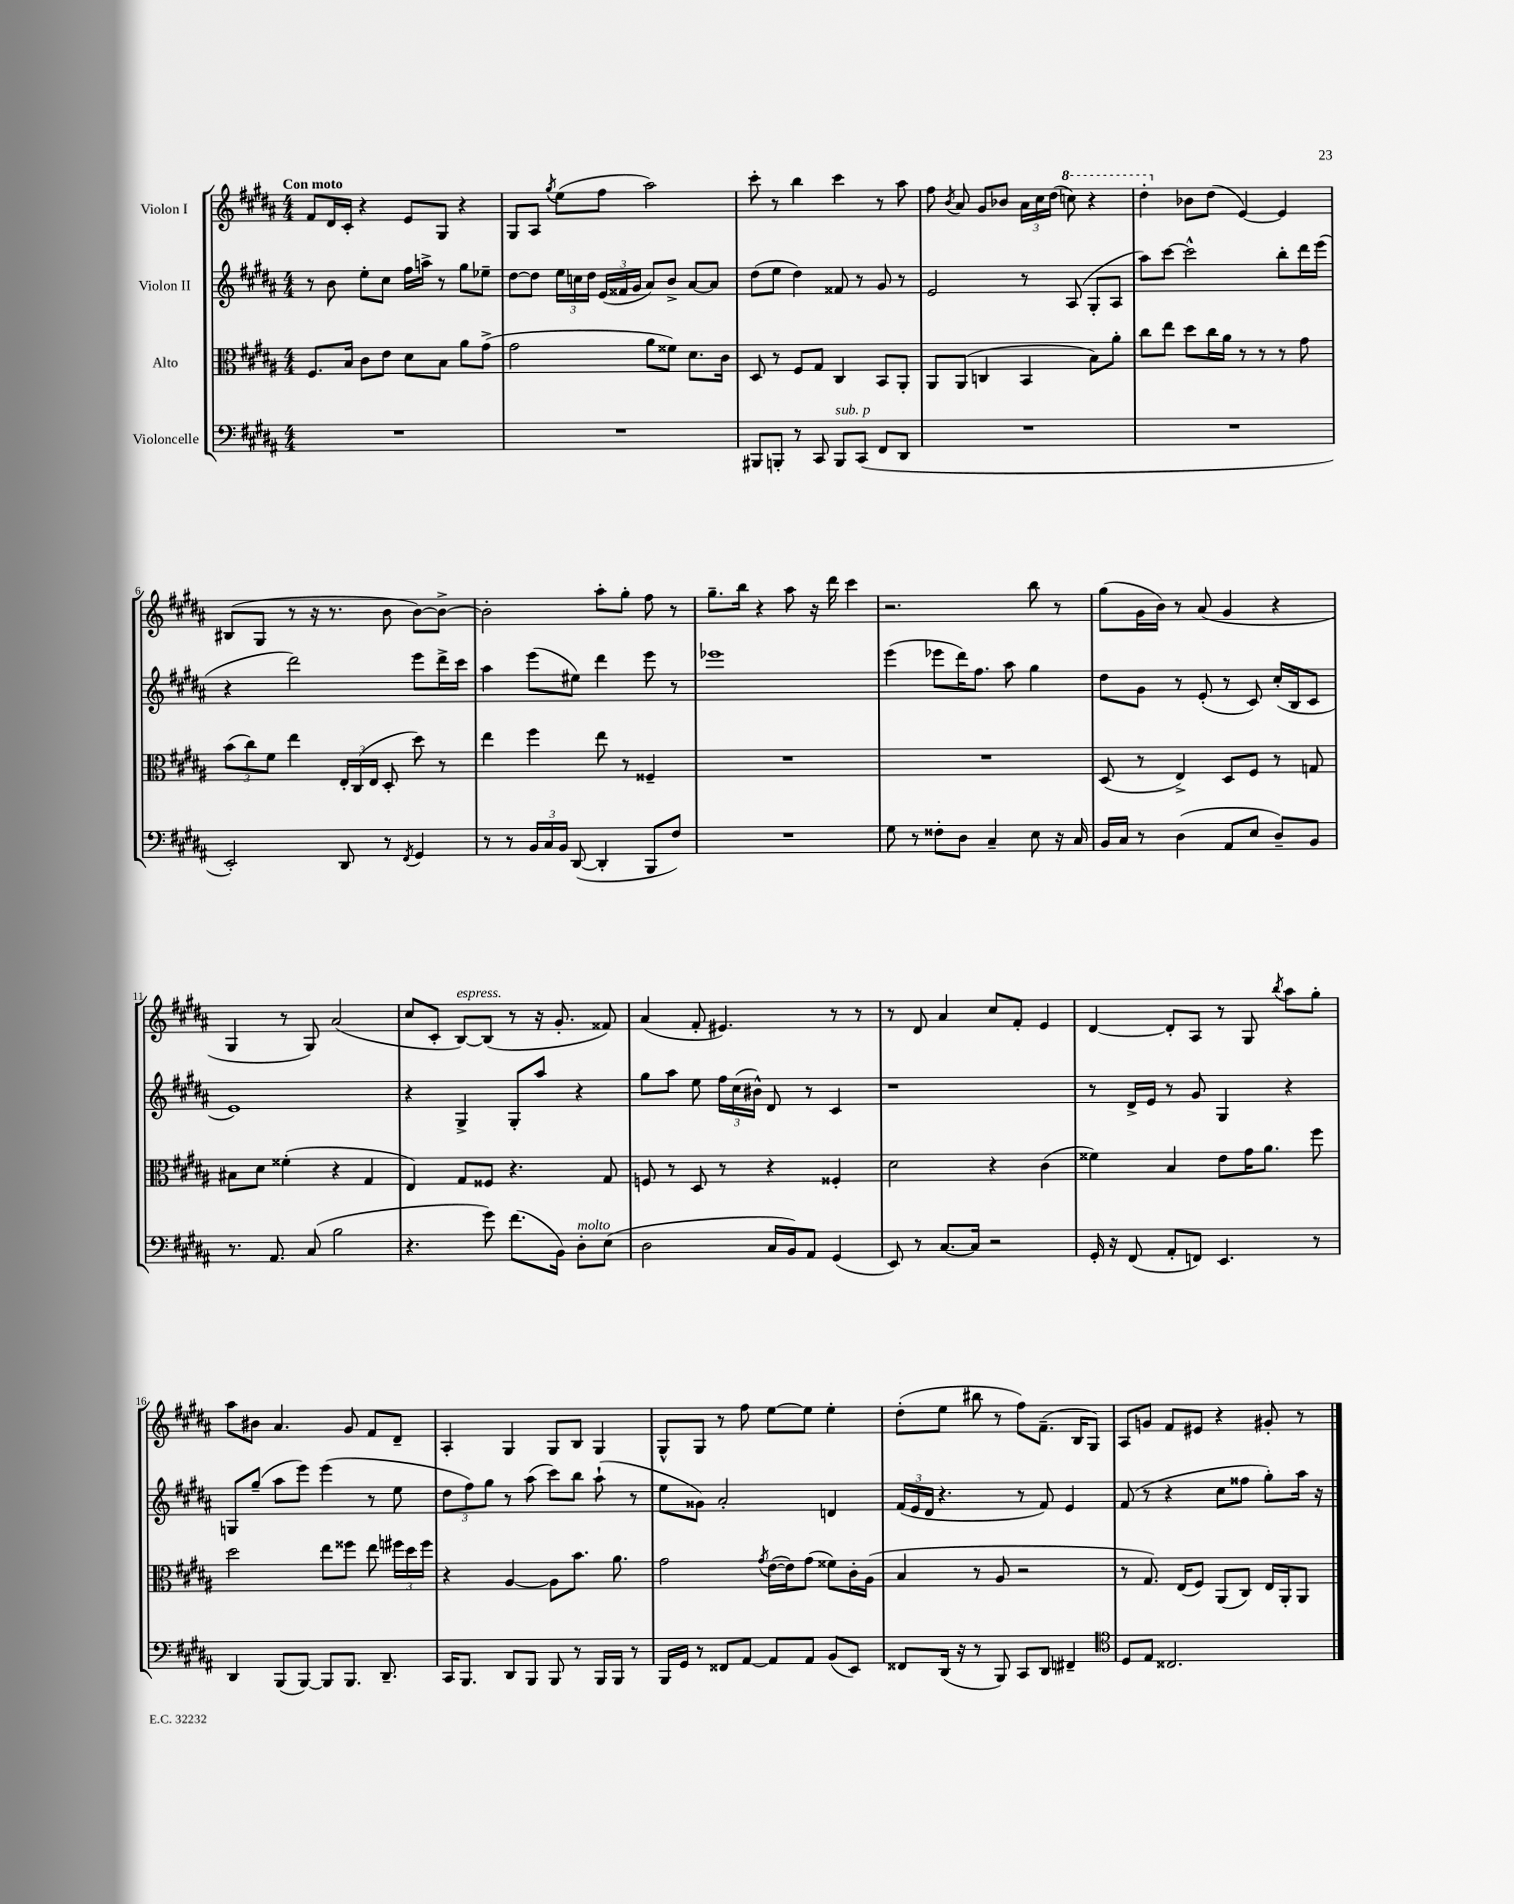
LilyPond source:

<<
\new StaffGroup <<
\new Staff = "s0" \with { instrumentName = "Violon I" } {
    \clef treble \key b \major \numericTimeSignature \time 4/4 \tempo "Con moto"
    \autoBeamOff fis'8[ dis'16 cis'16]-. r4 e'8[ gis8] r4 |
    gis8[ ais8] \acciaccatura { gis''8 } e''8[( fis''8] ais''2) |
    cis'''8-. r8 b''4 cis'''4 r8 ais''8 |
    fis''8 \acciaccatura { b'8 } ais'8 gis'8[ bes'8] \tuplet 3/2 { ais'16[ cis''16 dis''16]( } \ottava #1 c'''8) r4 |
    dis'''4-. \ottava #0 bes'8[ dis''8]( e'4~) e'4 |
    bis8[( gis8] r8 r16 r8. b'8 b'8[~) b'8]~-> |
    b'2-. ais''8[-. gis''8]-. fis''8 r8 |
    gis''8.[-- b''16] r4 ais''8 r16 dis'''16 cis'''4 |
    r2. b''8 r8 |
    gis''8[( gis'16 b'16]) r8 ais'8( gis'4 r4 |
    gis4 r8 gis8) ais'2( |
    cis''8[ cis'8]-. b8[~^\markup { \italic "espress." }) b8]( r8 r16 gis'8.-. fisis'8) |
    ais'4( fis'8-. eis'4.) r8 r8 |
    r8 dis'8 ais'4 cis''8[ fis'8]-. e'4 |
    dis'4~ dis'8[-. ais8] r8 gis8 \acciaccatura { b''8 } ais''8[ gis''8]-. |
    ais''8[ bis'8] ais'4. gis'8 fis'8[ dis'8]-- |
    ais4-. gis4 gis8[ b8] gis4 |
    gis8[-^ gis8] r8 fis''8 e''8[~ e''8] e''4-. |
    dis''8[-.( e''8] bis''8 r8 fis''8[) fis'8.]--( b16[ gis8]) |
    ais8[ g'8] fis'8[ eis'8] r4 gis'8-. r8 \bar "|." |
}
\new Staff = "s1" \with { instrumentName = "Violon II" } {
    \clef treble \key b \major \numericTimeSignature \time 4/4
    \autoBeamOff r8 b'8 e''8[-. cis''8] fis''16[ a''16]-> r8 gis''8[ ees''8]-- |
    dis''8[~ dis''8] \tuplet 3/2 { e''16[ c''16 dis''16] } \tuplet 3/2 { e'16[( fisis'16 gis'16] } ais'8[) b'8]-> ais'8[~ ais'8] |
    dis''8[( e''8] dis''4) fisis'8 r8 gis'8 r8 |
    e'2 r8 ais8( gis8[-. ais8] |
    ais''8[) cis'''8]~ cis'''2-^ b''8[-. dis'''16 e'''16]( |
    r4 dis'''2) e'''8[ dis'''16-> cis'''16] |
    ais''4 e'''8[( eis''8]) dis'''4 e'''8 r8 |
    ees'''1 |
    e'''4( ees'''8[ dis'''16) fis''8.] ais''8 gis''4 |
    dis''8[ gis'8] r8 e'8-.( r8 cis'8) cis''16[-.( b16 cis'8] |
    e'1) |
    r4 gis4-> gis8[-. ais''8] r4 |
    gis''8[ ais''8] e''8 \tuplet 3/2 { fis''16[ cis''16( bis'16]-^) } dis'8 r8 cis'4 |
    r1 |
    r8 dis'16[-> e'16] r8 gis'8 gis4 r4 |
    g8[ gis''8]--( ais''8[ e'''8]) e'''4( r8 e''8 |
    \tuplet 3/2 { dis''8[ fis''8) gis''8] } r8 ais''8( cis'''8[) b''8] ais''8-!( r8 |
    e''8[ gisis'8]) ais'2-. d'4 |
    \tuplet 3/2 { fis'16[( e'16 dis'16] } r4. r8 fis'8) e'4 |
    fis'8( r8 r4 cis''8[ fisis''8] gis''8[-.) ais''16] r16 \bar "|." |
}
\new Staff = "s2" \with { instrumentName = "Alto" } {
    \clef alto \key b \major \numericTimeSignature \time 4/4
    \autoBeamOff fis8.[ b16] cis'8[ e'8] dis'8[ b8] ais'8[ gis'8]->( |
    gis'2 ais'8[ fisis'8]) dis'8.[ cis'16] |
    dis8 r8 fis8[ gis8] cis4 b,8[ ais,8]-. |
    ais,8[ ais,8]( c4 b,4 b8[) ais'8]-. |
    cis''8[ e''8] dis''8[ cis''16 ais'16] r8 r8 r8 gis'8 |
    \tuplet 3/2 { b'8[( cis''8) fis'8] } e''4 \tuplet 3/2 { e16[-. cis16( e16] } dis8-. dis''8) r8 |
    e''4 fis''4 e''8 r8 fisis4-- |
    R1 |
    R1 |
    dis8( r8 e4->) dis8[ fis8] r8 g8 |
    bis8[ dis'8] fisis'4-.( r4 gis4 |
    e4) gis8[ fisis8] r4. gis8 |
    f8 r8 dis8 r8 r4 fisis4-. |
    dis'2 r4 cis'4( |
    fisis'4) b4 e'8[ gis'16 ais'8.] fis''8 |
    dis''2 e''8[ fisis''8] e''8 \tuplet 3/2 { fis''16[ dis''16 fis''16] } |
    r4 ais4~ ais8[ b'8.] ais'8. |
    gis'2 \acciaccatura { gis'8 } e'16[~( e'16) gis'8]( fisis'8[) cis'16-. ais16]( |
    b4 r8 ais8 r2 |
    r8 gis8.) e16[( fis8]) ais,8[( cis8]) e16[ ais,16-. ais,8] \bar "|." |
}
\new Staff = "s3" \with { instrumentName = "Violoncelle" } {
    \clef bass \key b \major \numericTimeSignature \time 4/4
    \autoBeamOff R1 |
    R1 |
    bis,,8[ b,,8]-. r8 cis,8 b,,8[^\markup { \italic "sub. p" } cis,8]( fis,8[ dis,8] |
    R1 |
    R1 |
    e,2-.) dis,8 r8 \acciaccatura { fis,8 } gis,4 |
    r8 r8 \tuplet 3/2 { b,16[ cis16 b,16] } dis,8~( dis,4-. b,,8[ fis8]) |
    R1 |
    gis8 r8 fisis8[-. dis8] cis4-- e8 r16 cis16 |
    b,16[ cis16] r8 dis4( ais,8[ e8] dis8[--) b,8] |
    r8. ais,8. cis8( b2 |
    r4. gis'8) fis'8.[( b,16]) dis8[-.^\markup { \italic "molto" } e8]( |
    dis2 cis16[ b,16) ais,8] gis,4( |
    e,8) r8 cis8.[~ cis16] r2 |
    gis,16-. r16 fis,8( ais,8[-. f,8]) e,4. r8 |
    dis,4 b,,8[( b,,8]~) b,,8[ b,,8.] dis,8.-- |
    cis,16[ b,,8.] dis,8[ b,,8] b,,8 r8 b,,16[ b,,16] r8 |
    b,,16[ gis,16] r8 fisis,8[ ais,8]~ ais,8[ ais,8] b,8[( e,8]) |
    fisis,8[ dis,16]( r16 r8 b,,8) cis,8[ dis,8] fis,4-- |
    \clef tenor dis8[ e8] cisis2. \bar "|." |
}
>>
>>
